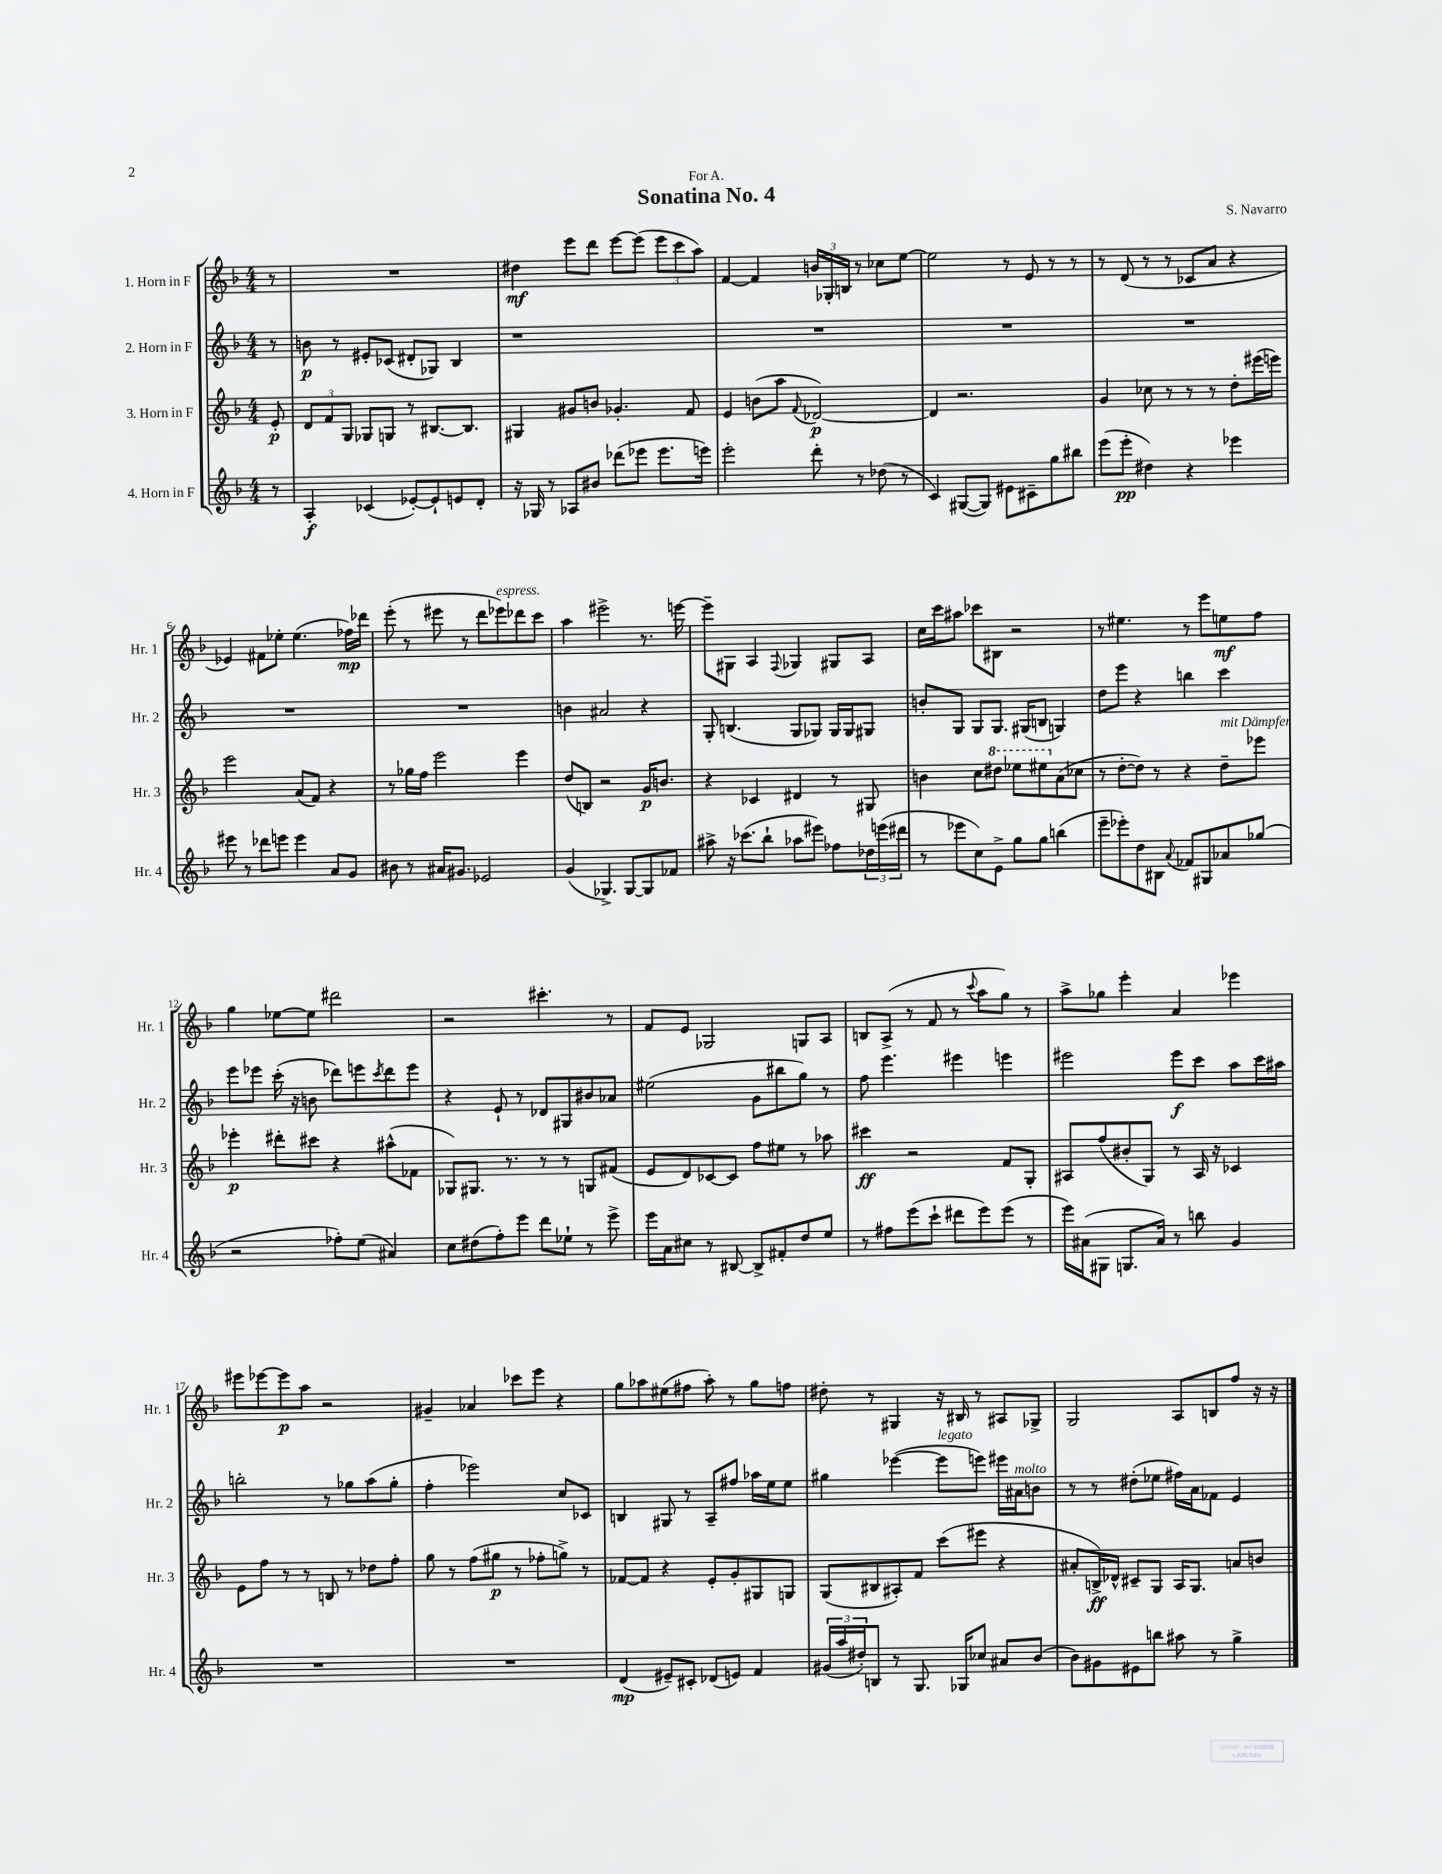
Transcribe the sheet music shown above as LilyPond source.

\header { title = "Sonatina No. 4" composer = "S. Navarro" dedication = "For A." }
<<
\new StaffGroup <<
\new Staff = "s0" \with { instrumentName = "1. Horn in F" shortInstrumentName = "Hr. 1" } {
    \clef treble \key f \major \numericTimeSignature \time 4/4 \partial 8
    r8 |
    R1 |
    dis''4\mf e'''8 d'''8 e'''8~ e'''8( \tuplet 3/2 { e'''8 c'''8 a''8) } |
    f'4~ f'4 \tuplet 3/2 { b'16 ges16-. b16 } r8 ces''8 e''8~ |
    e''2 r8 e'8 r8 r8 |
    r8 d'8( r8 r8 ces'8 a'8 r4 |
    ees'4) fis'8 ees''8-. ees''4.( fes''16\mp) des'''16 |
    e'''8-.( r8 eis'''8 r8 d'''8 ees'''8^\markup { \italic "espress." }) des'''8 c'''8 |
    a''4 eis'''2-> r8. e'''16~ |
    e'''8-- gis8 a4 \appoggiatura { f8 } ges4 gis8 a8 |
    c''16 c'''16 ais''8 ces'''8 bis8 r2 |
    r8 eis''4. r8 e'''8 e''8\mf f''8 |
    g''4 ees''8~ ees''8 dis'''2 |
    r2 cis'''4.-. r8 |
    f'8 e'8 ges2 g8 a8 |
    b8 a8->( r8 f'8 r8 \appoggiatura { c'''8 } a''8 g''8) r8 |
    a''8-> ges''8 e'''4-. a'4 ees'''4 |
    eis'''8 ees'''8~ ees'''8\p a''8 r2 |
    gis'4-- aes'4 ces'''8 e'''8 r4 |
    g''8 aes''8 eis''8( fis''8 aes''8-.) r8 g''8 f''8 |
    dis''8-. r8 gis4 r16 bis16 r8 ais8 ges8-> |
    g2 a8 b8 f''8 r16 r16 \bar "|." |
}
\new Staff = "s1" \with { instrumentName = "2. Horn in F" shortInstrumentName = "Hr. 2" } {
    \clef treble \key f \major \numericTimeSignature \time 4/4 \partial 8
    r8 |
    b'8\p r8 eis'8-. ces'8( dis'8-. ges8) bes4 |
    r1 |
    R1 |
    R1 |
    R1 |
    R1 |
    R1 |
    b'4 ais'2 r4 |
    g8-. b4.( g8 ges8) ges16 ges16 gis8 |
    b'8-. g8 g8 g8. gis16( b8 g4) |
    d''8 e'''8 r4 b''4 c'''4 |
    e'''8 ees'''8 c'''16-.( r16 b'8 des'''8) e'''8 \acciaccatura { c'''8 } des'''8 e'''8 |
    r4 e'8-! r8 des'8 gis8 bis'8 aes'8 |
    eis''2( g'8 bis''8 g''8) r8 |
    f''8 e'''4. eis'''4 e'''4 |
    eis'''2 eis'''8\f c'''8 a''8 c'''16 ais''16 |
    b''2-. r8 ges''8 a''8( ges''8-. |
    f''4-. ees'''2) c''8 ces'8 |
    b4 gis8 r8 a8-- fis''8 aes''16 e''16 e''8 |
    gis''4 ees'''4~( ees'''8^\markup { \italic "legato" } e'''8) eis'''16 ais'16^\markup { \italic "molto" } b'8 |
    r8 r8 dis''8-.( ees''8 fis''16) a'16 fes'8 e'4 \bar "|." |
}
\new Staff = "s2" \with { instrumentName = "3. Horn in F" shortInstrumentName = "Hr. 3" } {
    \clef treble \key f \major \numericTimeSignature \time 4/4 \partial 8
    e'8-.\p |
    \tuplet 3/2 { d'8 f'8 g8 } ges8 g8 r8 bis8.~ bis8. |
    gis4 gis'8 b'8 ges'4.-. f'8 |
    e'4 b'8( a''8 \appoggiatura { f'8 } des'2~\p) |
    des'4 r2. |
    g'4 ces''8 r8 r8 r8 d''8-. eis'''16( e'''16) |
    e'''2 a'8( f'8) r4 |
    r8 ges''16 f''16 e'''2 e'''4 |
    d''8( b8) r2 g'16\p b'8. |
    r4 ces'4 dis'4 r8 gis8 |
    b'4 c''8 \ottava #1 dis'''8 ees'''8 eis'''8 \ottava #0 a'8( ces''8 |
    r8 d''8~-. d''8) r8 r4 d''8--^\markup { \italic "mit Dämpfer" } ees'''8 |
    ees'''4-.\p dis'''8-. cis'''8 r4 ais''8-^( fes'8 |
    ges8) gis8. r8. r8 r8 g8 fis'8( |
    e'8 d'8) ces'8~ ces'8 f''8 eis''8 r8 aes''8 |
    cis'''4\ff r2 f'8 g8-. |
    ais8 f''8( bis'8-. g8) r8 ais16 r16 ces'4 |
    e'8 f''8 r8 r8 b8 r8 des''8 f''8-. |
    g''8 r8 f''8( gis''8\p r8 fes''8-. g''8->) r8 |
    fes'8~ fes'8 r4 e'8-. g'8-. gis8 g8 |
    g8( bis8 ais8-.) f'8 c'''8( eis'''8 r4 |
    ais'8-. b16->\ff) des'16-^ cis'8-- g8 a16 g8. a'8 b'8 \bar "|." |
}
\new Staff = "s3" \with { instrumentName = "4. Horn in F" shortInstrumentName = "Hr. 4" } {
    \clef treble \key f \major \numericTimeSignature \time 4/4 \partial 8
    r8 |
    a4-.\f ces'4( ees'8~-.) ees'8-! e'8 d'8-. |
    r16 ges16 r8 aes8 bis'8 des'''8( ees'''8 ees'''8. e'''16) |
    e'''2-. d'''8-. r8 des''8( r8 |
    c'4) gis8~( gis8) eis'8 cis'8-- g''8 bis''8 |
    e'''8( e'''8-.\pp dis''4) r4 ees'''4 |
    eis'''8 r8 des'''8 e'''8 e'''4 a'8 g'8 |
    bis'8 r8 ais'16 gis'8. ees'2 |
    g'4( ges4.->) ges8~ ges8 fes'8 |
    ais''8-> r16 ces'''8.( bes''8-! aes''8 eis'''8) fes''8 \tuplet 3/2 { des''16 e'''16( dis'''16 } |
    r8 ees'''8 c''8) e'8-> g''8 g''8 b''4( |
    e'''8-- ees'''8-.) d''8 bis8 \appoggiatura { a'8 } fes'8 gis8 aes'8 ges''8( |
    r2 fes''8-.) e''8( ais'4) |
    c''8 dis''8( f''8-.) e'''8 d'''8 ees''8-! r8 e'''8-> |
    e'''16 a'16 cis''8 r8 bis8~ bis8-> fis'8-. d''8 e''8 |
    r8 fis''8 e'''8( c'''8-! dis'''8 e'''8) e'''8( r8 |
    e'''16) ais'16( gis8 g8. ais'16) r8 b''8 g'4 |
    R1 |
    R1 |
    d'4\mp( eis'8--) cis'8-. des'8( e'8) f'4 |
    \tuplet 3/2 { gis'16( a''16 dis''16-.) } b8 r8 g8. ges16 ces''8 ais'8 bes'8( |
    bes'8) gis'8 eis'8 b''8 ais''8 r8 g''4-> \bar "|." |
}
>>
>>
